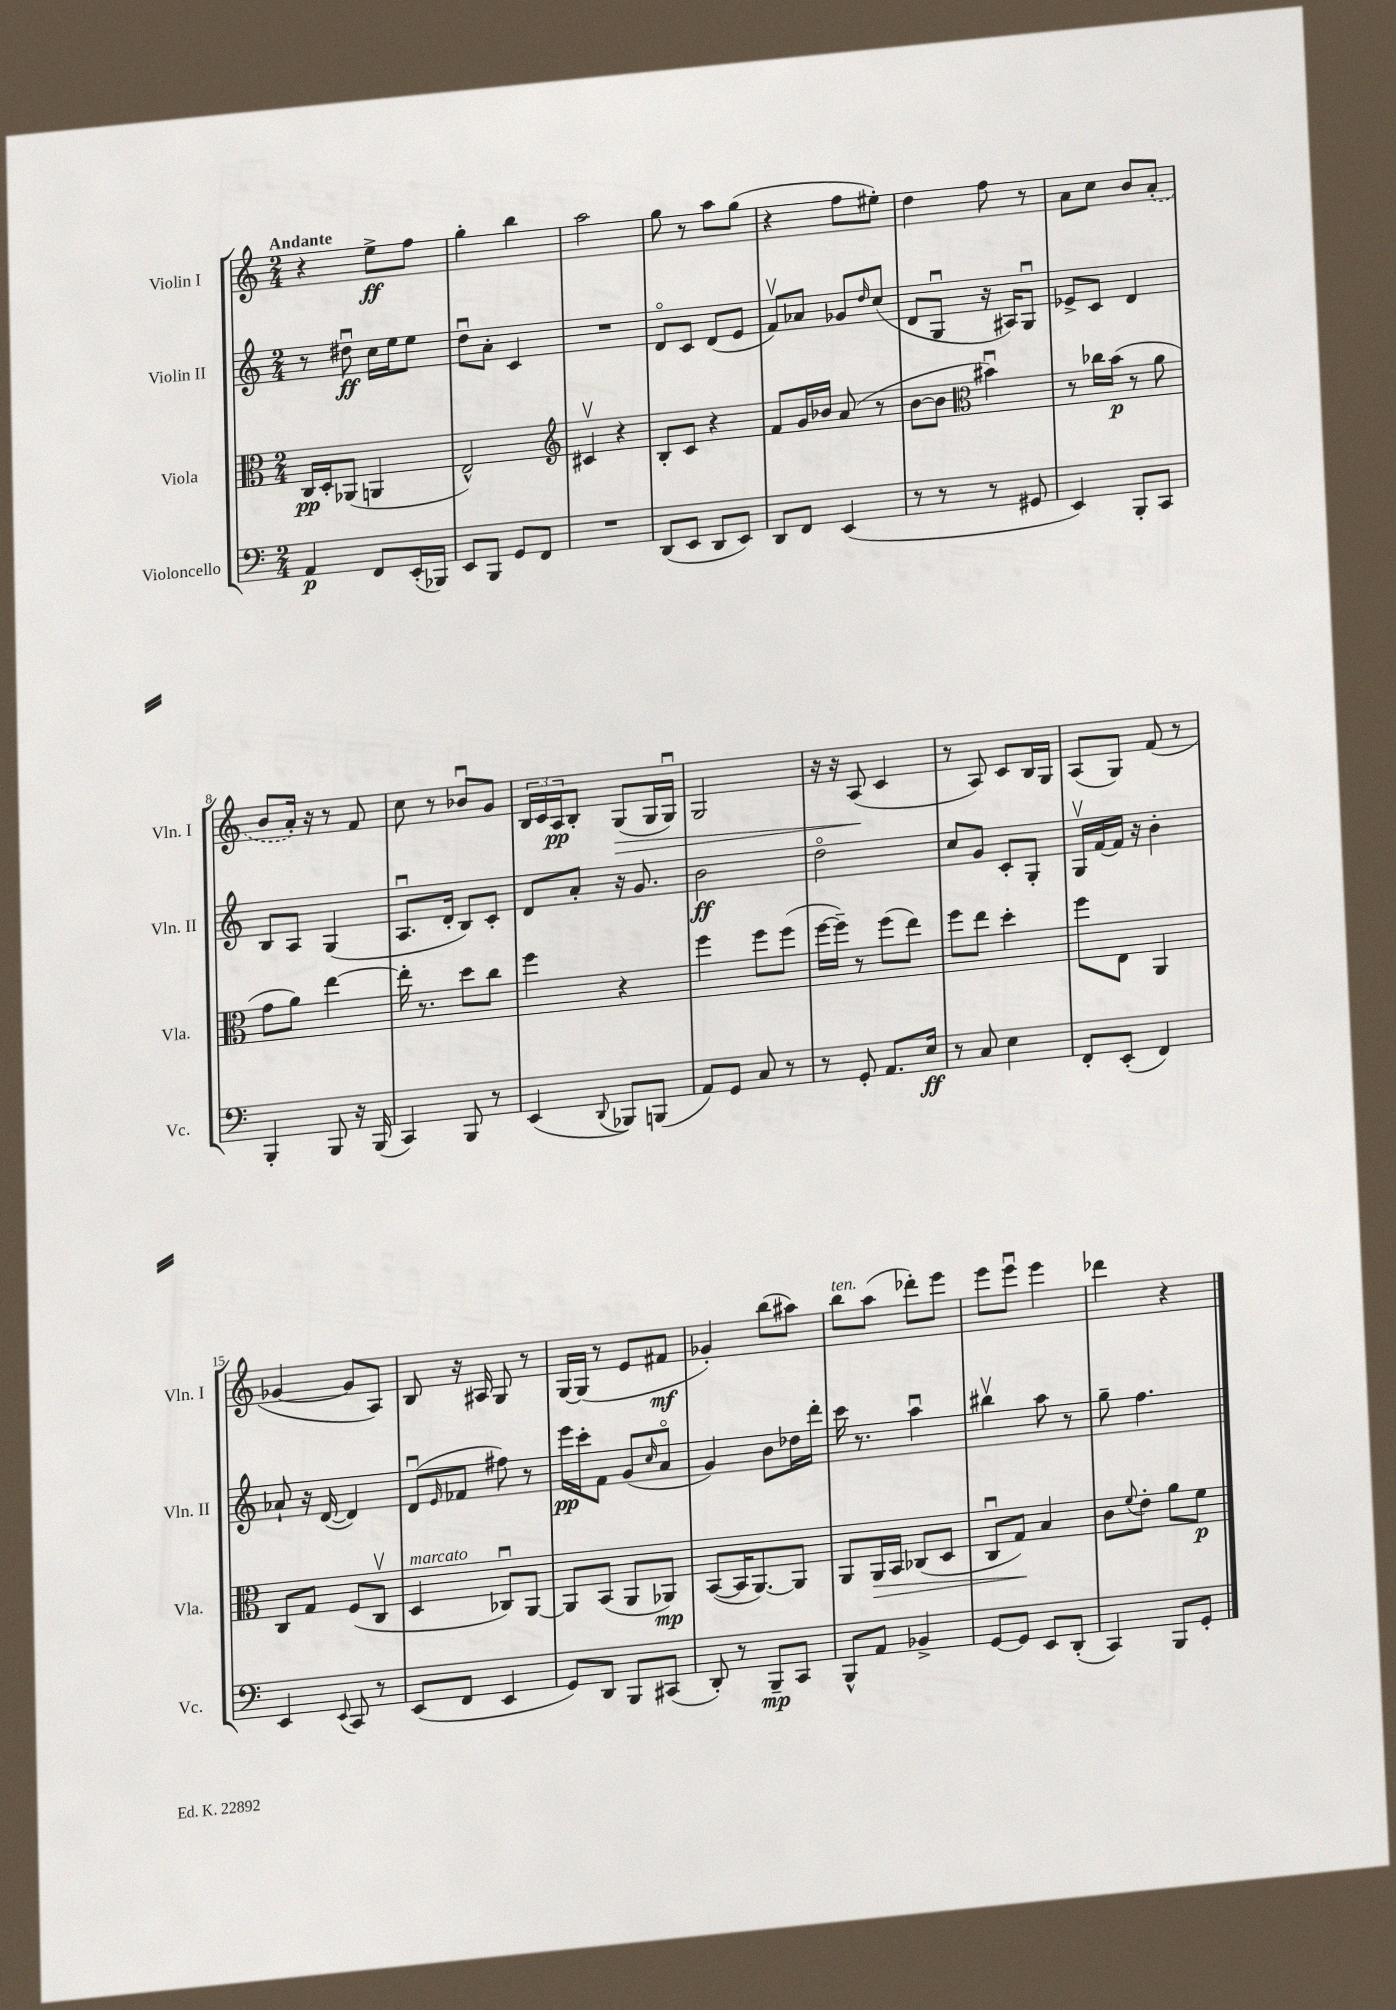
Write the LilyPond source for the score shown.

<<
\new StaffGroup <<
\new Staff = "s0" \with { instrumentName = "Violin I" shortInstrumentName = "Vln. I" } {
    \clef treble \key c \major \numericTimeSignature \time 2/4 \tempo "Andante"
    r4 e''8->\ff f''8 |
    g''4-. b''4 |
    a''2 |
    g''8 r8 a''8 g''8( |
    r4 f''8 eis''8-.) |
    d''4 f''8 r8 |
    a'8 c''8 b'8 \once \slurDashed a'8-.( |
    b'8 a'16-.) r16 r8 f'8 |
    c''8 r8 bes'8\downbow g'8 |
    \tuplet 3/2 { b16 c'16 a16\pp } b8-. g8\>( g16 g16\downbow) |
    g2 |
    r16 r16 a8\!( c'4 |
    r8 a8) c'8 b16 g16 |
    a8( g8) f'8( r8 |
    ges'4~ ges'8 a8) |
    b8 r16 ais16 g8 r8 |
    g16~ g16( r8 e'8 fis'8\mf |
    ges'4-.) b''8( ais''8) |
    b''8^\markup { \italic "ten." } a''8( des'''8-.) e'''8 |
    e'''8 e'''8\downbow e'''4 |
    des'''4 r4 \bar "|." |
}
\new Staff = "s1" \with { instrumentName = "Violin II" shortInstrumentName = "Vln. II" } {
    \clef treble \key c \major \numericTimeSignature \time 2/4
    r8 dis''8\downbow\ff c''16 e''16 e''8 |
    d''8\downbow a'8-. c'4 |
    R2 |
    d'8\flageolet c'8 d'8( e'8 |
    f'8\upbow) aes'8 ges'8 \grace { d''16 } c''8( |
    d'8 g8\downbow r16 ais16) g8\downbow |
    ees'8-> c'8 d'4 |
    b8 a8 g4( |
    a8.\downbow d'16-. b8) c'8-. |
    d'8 a'8-. r16 g'8. |
    b'2\ff |
    d''2\flageolet |
    c''8 g'8 c'8-. g8-. |
    g16\upbow f'16~ f'16 r16 b'4-. |
    aes'8-! r16 d'16~( d'4) |
    d'8\downbow( \grace { e'16 } fes'8 fis''8) r8 |
    e'''16\pp c'''16-. f'8 g'8( \grace { c''16 } a'8\flageolet |
    g'4) b'8 des''16 d'''16-. |
    c'''16 r8. a''4\downbow |
    bis''4\upbow a''8 r8 |
    g''8-- f''4. \bar "|." |
}
\new Staff = "s2" \with { instrumentName = "Viola" shortInstrumentName = "Vla." } {
    \clef alto \key c \major \numericTimeSignature \time 2/4
    c16\pp d16-. aes,8( a,4 |
    e2-^) |
    \clef treble cis'4\upbow r4 |
    b8-. c'8 r4 |
    f'8 g'16 bes'16 a'8( r8 |
    b'8~ b'8 \clef alto bis'4\downbow) |
    r8 ces''16 b'16\p( r8 a'8 |
    g'8 a'8) e''4~ |
    e''16-. r8. d''8 c''8 |
    f''4 r4 |
    f''4 f''8 f''8( |
    f''16~ f''16--) r8 f''8( e''8) |
    f''8 e''8 d''4-. |
    f''8 e8 a,4 |
    c8 g8 f8( c8\upbow |
    d4^\markup { \italic "marcato" } ces8\downbow) a,8~ |
    a,8 b,8( a,8 aes,8\mp) |
    b,8~( b,16 a,8.~) a,8 |
    a,8 a,16\> b,16 ces8( d8 |
    c8\downbow g8\!) b4 |
    c'8 \appoggiatura { f'8 } e'8-. a'8 f'8\p \bar "|." |
}
\new Staff = "s3" \with { instrumentName = "Violoncello" shortInstrumentName = "Vc." } {
    \clef bass \key c \major \numericTimeSignature \time 2/4
    a,4\p f,8 e,16-.( bes,,16) |
    e,8 b,,8 g,8 f,8 |
    R2 |
    d,8( e,8 d,8 e,8) |
    d,8 f,8 e,4( |
    r8 r8 r8 gis,8 |
    e,4) b,,8-. c,8 |
    b,,4-. b,,8 r16 b,,16( |
    c,4) b,,8 r8 |
    e,4( \appoggiatura { d,8 } bes,,8) b,,8( |
    a,8) g,8 c8 r8 |
    r8 g,8-. a,8. e16\ff |
    r8 c8 e4 |
    f,8-. e,8-.( f,4) |
    e,4 \appoggiatura { e,8 } c,8 r8 |
    e,8( f,8 e,4 |
    g,8) d,8 b,,8 cis,8( |
    d,8-.) r8 b,,8--\mp c,8 |
    b,,8-^ a,8 bes,4-> |
    g,8~ g,8 e,8 d,8-.( |
    c,4) b,,8 g,8-. \bar "|." |
}
>>
>>
